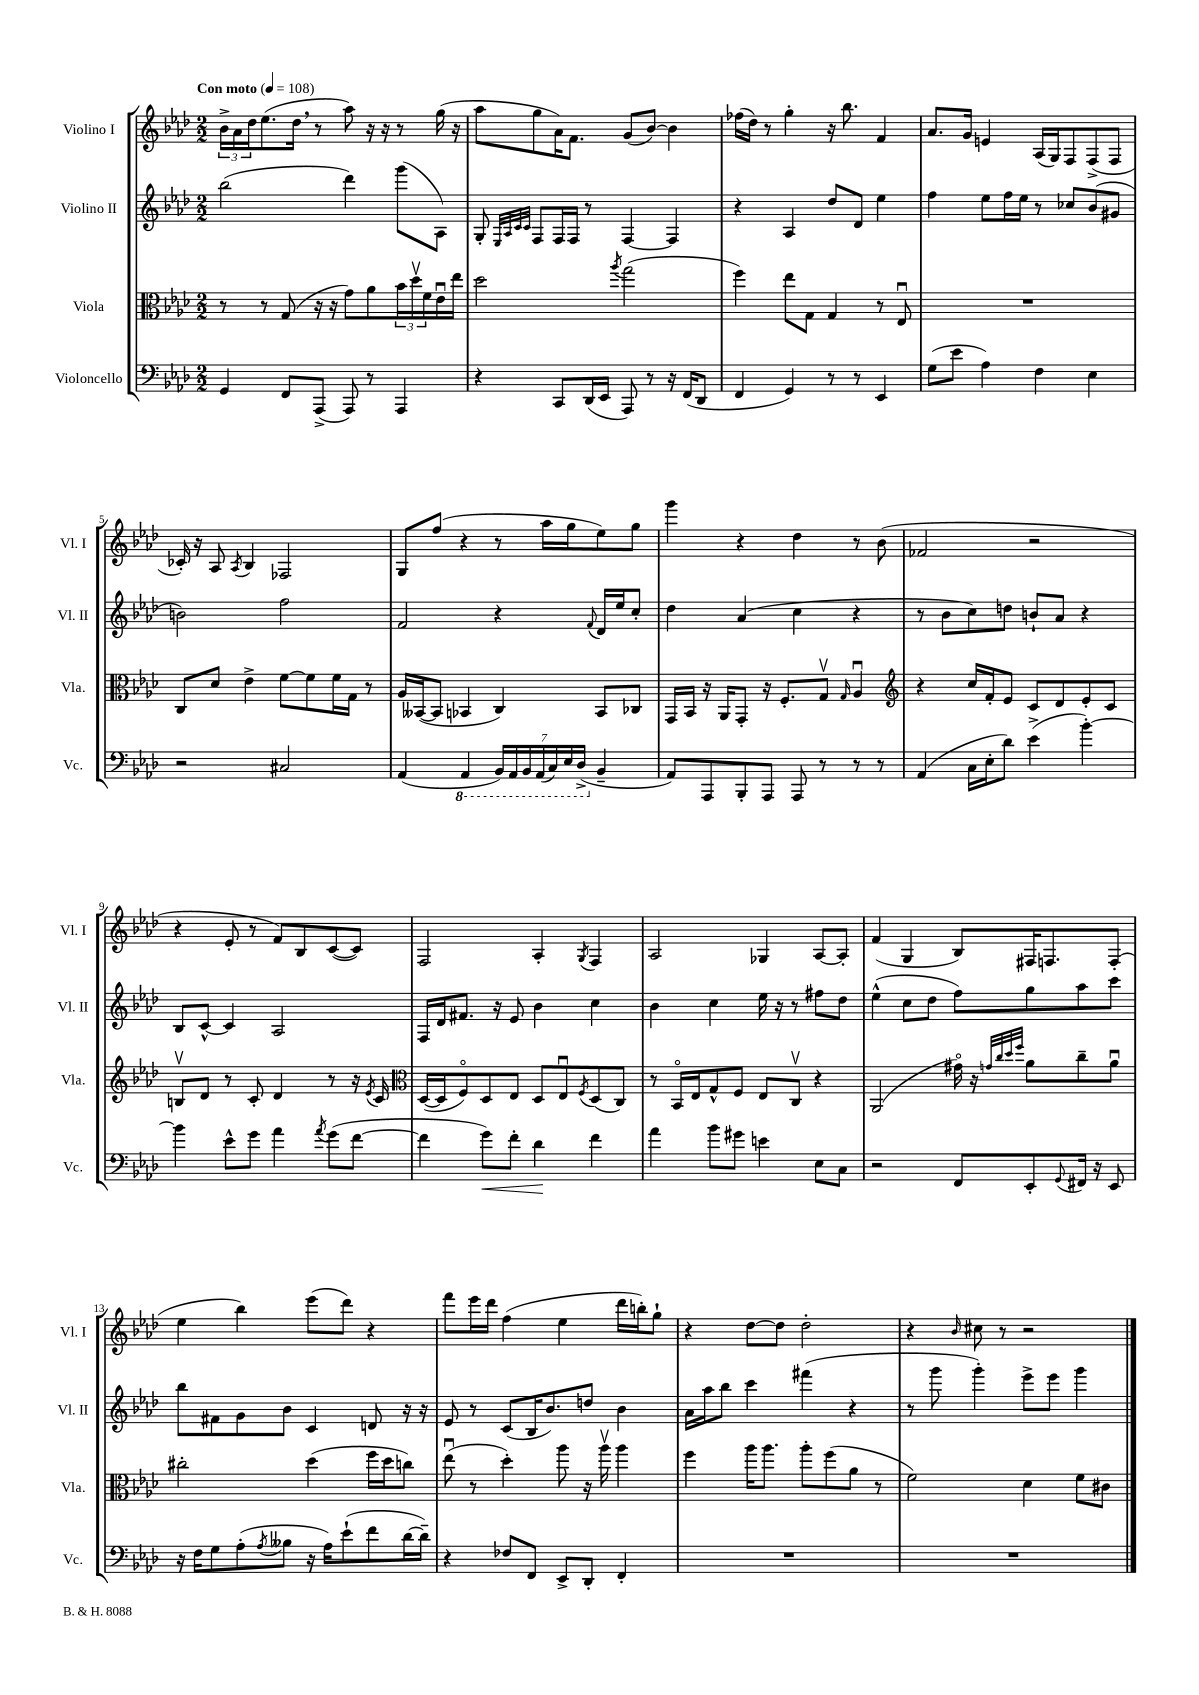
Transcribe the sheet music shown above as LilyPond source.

<<
\new StaffGroup <<
\new Staff = "s0" \with { instrumentName = "Violino I" shortInstrumentName = "Vl. I" } {
    \clef treble \key aes \major \numericTimeSignature \time 2/2 \tempo "Con moto" 4 = 108
    \tuplet 3/2 { bes'16-> aes'16 des''16 } ees''8.( des''16 \breathe r8 aes''8) r16 r16 r8 g''16( r16 |
    aes''8 g''8 aes'16) f'8. g'8( bes'8~) bes'4 |
    fes''16( des''16) r8 g''4-. r16 bes''8. f'4 |
    aes'8. g'16 e'4 aes16( g16) f8 f8->( f8 |
    ces'16-.) r16 aes8 \acciaccatura { aes8 } bes4 fes2 |
    g8 f''8( r4 r8 aes''16 g''16 ees''8) g''8 |
    g'''4 r4 des''4 r8 bes'8( |
    fes'2 r2 |
    r4 ees'8-. r8 f'8) bes8 c'8~( c'8) |
    f2 aes4-. \acciaccatura { g8 } f4 |
    aes2 ges4 aes8~ aes8-. |
    f'4( g4 bes8) fis16 f8. f8-.( |
    ees''4 bes''4) ees'''8( des'''8) r4 |
    f'''8 ees'''16 des'''16 f''4( ees''4 des'''16 b''16-.) g''8-! |
    r4 des''8~ des''8 des''2-. |
    r4 \grace { bes'16 } cis''8 r8 r2 \bar "|." |
}
\new Staff = "s1" \with { instrumentName = "Violino II" shortInstrumentName = "Vl. II" } {
    \clef treble \key aes \major \numericTimeSignature \time 2/2
    bes''2( des'''4) g'''8( aes8) |
    g8-. \grace { ees32 aes32 c'32 c'32 } f8 f16 f16 r8 f4~ f4 |
    r4 aes4 des''8 des'8 ees''4 |
    f''4 ees''8 f''16 ees''16 r8 ces''8 bes'8( gis'8 |
    b'2) f''2 |
    f'2 r4 \appoggiatura { f'8 } des'16 ees''16 c''8-. |
    des''4 aes'4( c''4 r4 |
    r8 bes'8 c''8) d''8 b'8-! aes'8 r4 |
    bes8 c'8~-^ c'4 aes2 |
    f16 des'16 fis'8. r16 ees'8 bes'4 c''4 |
    bes'4 c''4 ees''16 r16 r8 fis''8 des''8 |
    ees''4-^( c''8 des''8 f''8) g''8 aes''8 c'''8 |
    bes''8 fis'8 g'8 bes'8 c'4 d'8 r16 r16 |
    ees'8 r8 c'8( bes16 bes'8.) d''8 bes'4 |
    aes'16 aes''16 bes''8 c'''4 fis'''4( r4 |
    r8 g'''8 g'''4-.) ees'''8-> ees'''8 g'''4 \bar "|." |
}
\new Staff = "s2" \with { instrumentName = "Viola" shortInstrumentName = "Vla." } {
    \clef alto \key aes \major \numericTimeSignature \time 2/2
    r8 r8 g8( r16 r16 g'8) aes'8 \tuplet 3/2 { bes'16 des''16\upbow f'16 } ees'16\downbow ees''16 |
    des''2 \acciaccatura { aes''8 } g''2( |
    f''4) ees''8 g8 g4 r8 ees8\downbow |
    R1 |
    c8 des'8 ees'4-> f'8~ f'8 f'16 g16 r8 |
    aes16 beses,16~( beses,8 bes,4 c4) bes,8 ces8 |
    g,16 bes,16 r16 aes,16 g,8-. r16 f8.-. g8\upbow \grace { g16 } aes4\downbow |
    \clef treble r4 c''16 f'16-. ees'8 c'8 des'8 ees'8-. c'8 |
    b8\upbow des'8 r8 c'8-. des'4 r8 r16 \acciaccatura { ees'8 } c'16 |
    \clef alto des16~( des16 f8\flageolet) des8 ees8 des8 ees8\downbow \acciaccatura { f8 } des8( c8) |
    r8 bes,16\flageolet ees16 g8-^ f8 ees8 c8\upbow r4 |
    aes,2( gis'16\flageolet) r16 \grace { g'32 c''32 des''32 f''32 } aes'8 c''8-- aes'8\downbow |
    cis''2-. des''4( f''16 des''16 c''8) |
    ees''8\downbow( r8 des''4-.) aes''8 r16 aes''16\upbow aes''4 |
    f''4 aes''16 aes''8. aes''8-. f''8( aes'8 r8 |
    f'2) des'4 f'8 cis'8 \bar "|." |
}
\new Staff = "s3" \with { instrumentName = "Violoncello" shortInstrumentName = "Vc." } {
    \clef bass \key aes \major \numericTimeSignature \time 2/2
    g,4 f,8 aes,,8->( aes,,8) r8 aes,,4 |
    r4 c,8 des,16( ees,16 aes,,8) r8 r16 f,16( des,8 |
    f,4 g,4) r8 r8 ees,4 |
    g8( ees'8 aes4) f4 ees4 |
    r2 cis2 |
    aes,4( \ottava #-1 aes,,4 \tuplet 7/4 { bes,,16) aes,,16 bes,,16 aes,,16( c,16) ees,16 des,16->( \ottava #0 } bes,4-- |
    aes,8) aes,,8 bes,,8-. aes,,8 aes,,8 r8 r8 r8 |
    aes,4( c16 ees16-. des'8) ees'4->( bes'4~-.) |
    bes'4 ees'8-^ g'8 aes'4 \acciaccatura { aes'8 } g'8( f'8~ |
    f'4 g'8\<) f'8-. des'4\! f'4 |
    aes'4 bes'8 gis'8 e'4 ees8 c8 |
    r2 f,8 ees,8-. \appoggiatura { g,8 } fis,16 r16 ees,8 |
    r16 f16 g8 aes8-.( \acciaccatura { aes8 } beses8 r16 aes16) ees'8-!( f'8 des'16~ des'16--) |
    r4 fes8 f,8 ees,8-> des,8-. f,4-. |
    R1 |
    R1 \bar "|." |
}
>>
>>
